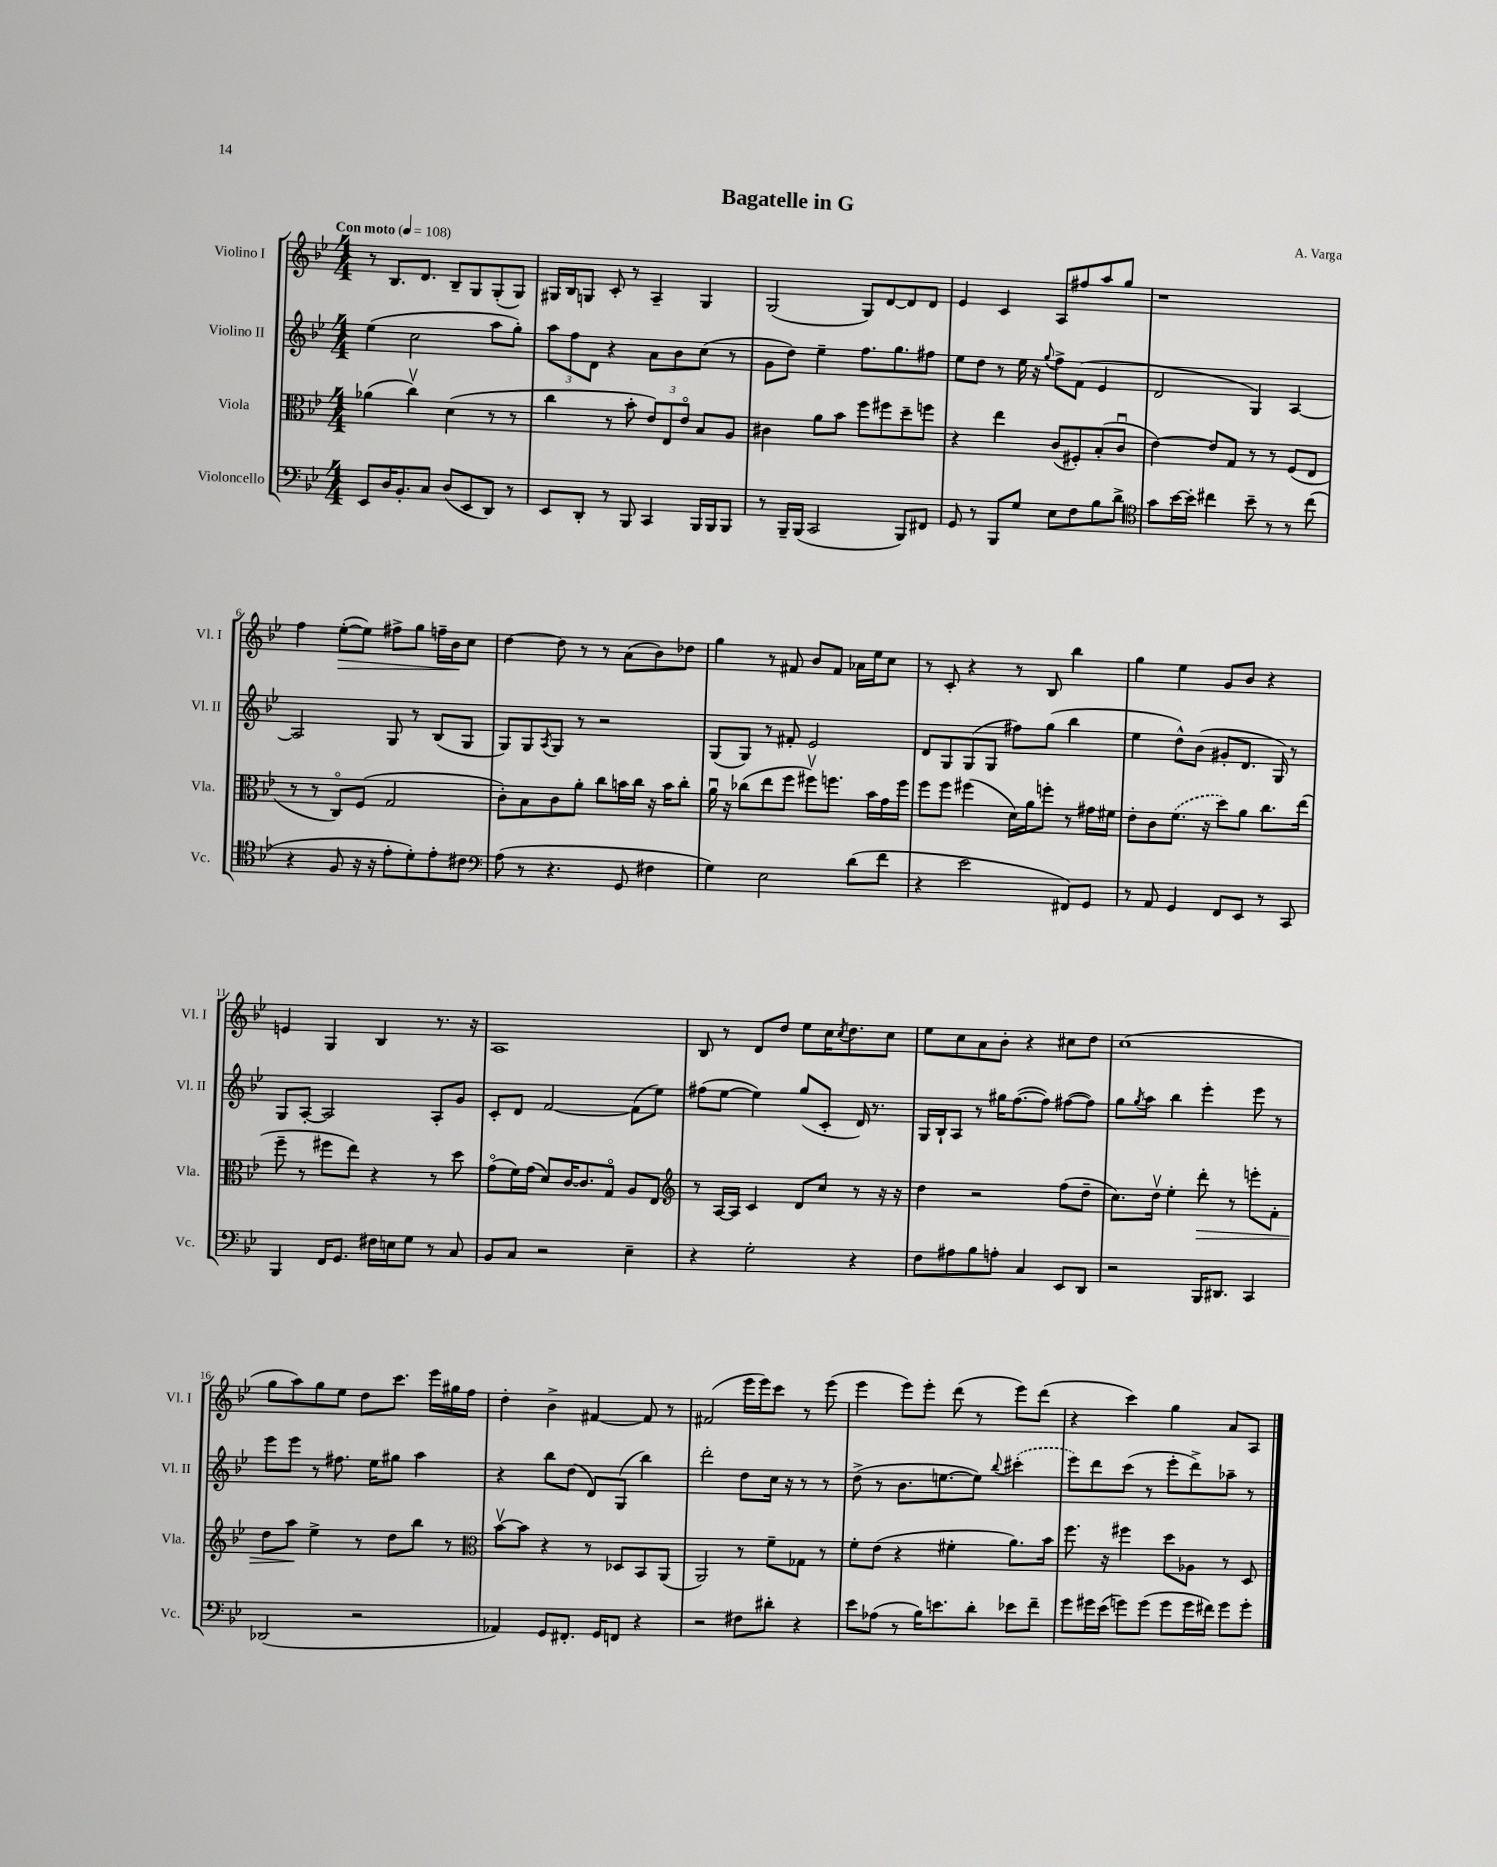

**kern	**kern	**kern	**kern
*staff4	*staff3	*staff2	*staff1
*clefF4	*clefC3	*clefG2	*clefG2
*k[b-e-]	*k[b-e-]	*k[b-e-]	*k[b-e-]
*M4/4	*M4/4	*M4/4	*M4/4
*MM108	*MM108	*MM108	*MM108
8EE-	(4a-	(4ee-	8r
16D	.	.	8.B-
8.BB-'	.	.	.
.	4ccv)	2cc	.
.	.	.	8.d
8C	.	.	.
(8D	(4d	.	8B-~
8EE-	.	.	8G
8DD)	8r	8aa	(8G'
8r	8r	8gg')	8G)
=	=	=	=
8EE-	4cc	12aa	16G#
.	.	.	16B-
.	.	12ff	.
8DD'	.	.	8G
.	.	12d	.
8r	8r	4r	8c'
8BBB-	8b-'	.	8r
4CC	12e-)	8a	4A~
.	12E-	.	.
.	.	8b-	.
.	12e-o	.	.
16BBB-	8B-	(8cc	4G
16BBB-	.	.	.
8BBB-	8A	8r	.
=	=	=	=
8r	4c#	8g	(2G
16BBB-~	.	8dd)	.
(16BBB-	.	.	.
2CC	8a	4ee-~	.
.	8b-	.	.
.	8ff	8.ff	8G)
.	8ff#	.	[8d
.	.	8.gg	.
8BBB-)	8dd~	.	8d]
8FF#	8ff	8ff#	8d
=	=	=	=
8GG	4r	8ee-	4e-
8r	.	8dd	.
8BBB-	4ee-	8r	4c
8G	.	16ee-	.
.	.	16r	.
.	.	8qqgg	.
8E-	(8c	8ff^	8A
8F	8F#')	(8f	8ff#
8B-	(8B-'	4e-	8aa
8d^	8cu	.	8gg
=	=	=	=
*clefC4	*	*	*
8g	[4e-)	2d	1r
[16b-	.	.	.
16b-']	.	.	.
4cc#	8e-]	.	.
.	8G	.	.
8b-~	8r	4G)	.
8r	8r	.	.
8r	(8F	[4A	.
(8cc#	8E-	.	.
=	=	=	=
4r	8r	2A]	4ff
.	8r	.	.
8F	8Co)	.	([8ee-'
16r	(8F	.	8ee-])
16r	.	.	.
8e-'	2G	8G	8ff#^
8d')	.	8r	8gg
8e-'	.	(8B-	16ff~
.	.	.	16b-
8c#	.	8G	8cc
=	=	=	=
*clefF4	*	*	*
(8A	8c')	8G)	[4dd
8r	8B-	8G	.
.	.	8qA	.
4.r	8c	8G	8dd]
.	8a'	8r	8r
.	8cc	2r	8r
8GG	16b	.	(8a
.	16cc	.	.
4F#	16r	.	8b-)
.	16b	.	.
.	8cc'	.	8dd-
=	=	=	=
4G)	16au	(8G	4gg
.	16r	.	.
.	(8cc-	8G)	.
2E-	8ee-	8r	8r
.	8ff	8f#'	8f#
.	8ff#v)	2e-	8b-
.	8.ff	.	8f#
(8d	.	.	16a-
.	16b-	.	16ee-
8f	16g	.	8cc
.	16ff	.	.
=	=	=	=
4r	8ff	8d	8r
.	8ff	8G	8c'
2e-	(4ff#	(8G	4r
.	.	8G	.
.	16d)	8ff#)	8r
.	16a	.	.
.	8ff'	(8gg	8B-
8FF#)	8r	4bb-	4bb-
8GG	16g#	.	.
.	16f#	.	.
=	=	=	=
8r	8e-'	4ee-	4gg
8AA	8c	.	.
4GG	(8.f	8dd^^)	4ee-
.	.	(8b-	.
.	16r	.	.
8FF	8dd)	8g#'	8g
8EE-	8a	8.d	8b-
8r	8.cc	.	4r
.	.	16G)	.
8CC	.	8r	.
.	(16ee-	.	.
=	=	=	=
4BBB-	8ff~	8G	4e
.	8r	[8A'	.
16FF	8ff#	2A]	4G
8.GG	.	.	.
.	8ee-)	.	.
16F#	4r	.	4B-
16E	.	.	.
8G	.	.	.
8r	8r	8A'	8.r
8C	8dd	8g	.
.	.	.	16r
=	=	=	=
8BB-	(8go	8c'	1A
8C	16f)	8d	.
.	(16g	.	.
2r	8d)	[2f	.
.	[16c	.	.
.	8.c]	.	.
.	8Go	.	.
4E-~	8A	(8f]	.
.	8E-	8ee-)	.
=	=	=	=
*	*clefG2	*	*
4r	8r	(8ff#	8B-
.	[16A	[8ee-	8r
.	16A]	.	.
2G'	4c	4ee-])	8d
.	.	.	8dd
.	8d	(8gg	8ee-
.	8cc	8c'	16cc
.	.	.	8qcc
.	.	.	8.dd
4r	8r	16d)	.
.	.	8.r	.
.	16r	.	8cc
.	16r	.	.
=	=	=	=
8F	4dd	16G	8ee-
.	.	16B-`	.
8A#	.	8A	8cc
8B-	2r	8r	8a
8A'	.	16gg#	8b-'
.	.	([8.ff	.
4C	.	.	4r
.	.	8ff])	.
8EE-	(8ff	([8ff#	8cc#
8DD	8dd~	8ff#])	8dd
=	=	=	=
2r	8.cc)	8gg	(1cc
.	.	8qgg	.
.	.	8aa	.
.	16ddv	.	.
.	4ee-'	4bb-	.
16BBB-	8ddd'	4eee-'	.
8.DD#	.	.	.
.	8r	.	.
4CC	8eee'	8eee-	.
.	8f'	8r	.
=	=	=	=
(2DD-	8dd	8eee-	8gg
.	8aa	8eee-	8aa)
.	4ee-^	8r	8gg
.	.	8.ff#	8ee-
2r	8r	.	8dd
.	.	16ee-	.
.	8dd	8gg#	8.ccc
.	8bb-	4aa	.
.	.	.	16eee-
.	8r	.	16gg#
.	.	.	16ff
=	=	=	=
*	*clefC3	*	*
4AA-)	[8b-v	4r	4dd'
.	8b-]	.	.
8GG	4r	8bb-	4b-^
8.FF#'	.	(8dd	.
.	8r	8d)	[4f#
16GG	.	.	.
8FF	8D-	(8G	.
4r	8BB-	4bb-)	8f#]
.	(8AA	.	8r
=	=	=	=
2r	2AA)	2ddd'	(2f#
8F#	8r	8dd	16eee-
.	.	.	16eee-)
8d#'	8f~	16cc	8ccc
.	.	16r	.
4r	8G-	8r	8r
.	8r	8r	(8eee-
=	=	=	=
8e-	8f'	(8dd^	4eee-
(8A-	(8e-	8r	.
8r	4r	8.b-	8eee-)
16B-)	.	.	8eee-'
8.e	.	[8.ee	.
.	4f#'	.	(8ddd
8d'	.	8ee])	8r
.	.	8qqbb-	.
8e-	8.a)	(4ccc#'	8eee-)
8f~	.	.	(8ddd
.	16b-	.	.
=	=	=	=
8g	8.ff	8eee-)	4r
16g#	.	8ddd	.
(16e-	16r	.	.
8g)	4ff#	(8ccc	4ccc)
(8g	.	8r	.
8g	8dd	8eee-'	4gg
16g	8A-	8ddd^)	.
16f#)	.	.	.
8g	8r	8aa-~	8a
8g'	8D	8r	8A
==	==	==	==
*-	*-	*-	*-
